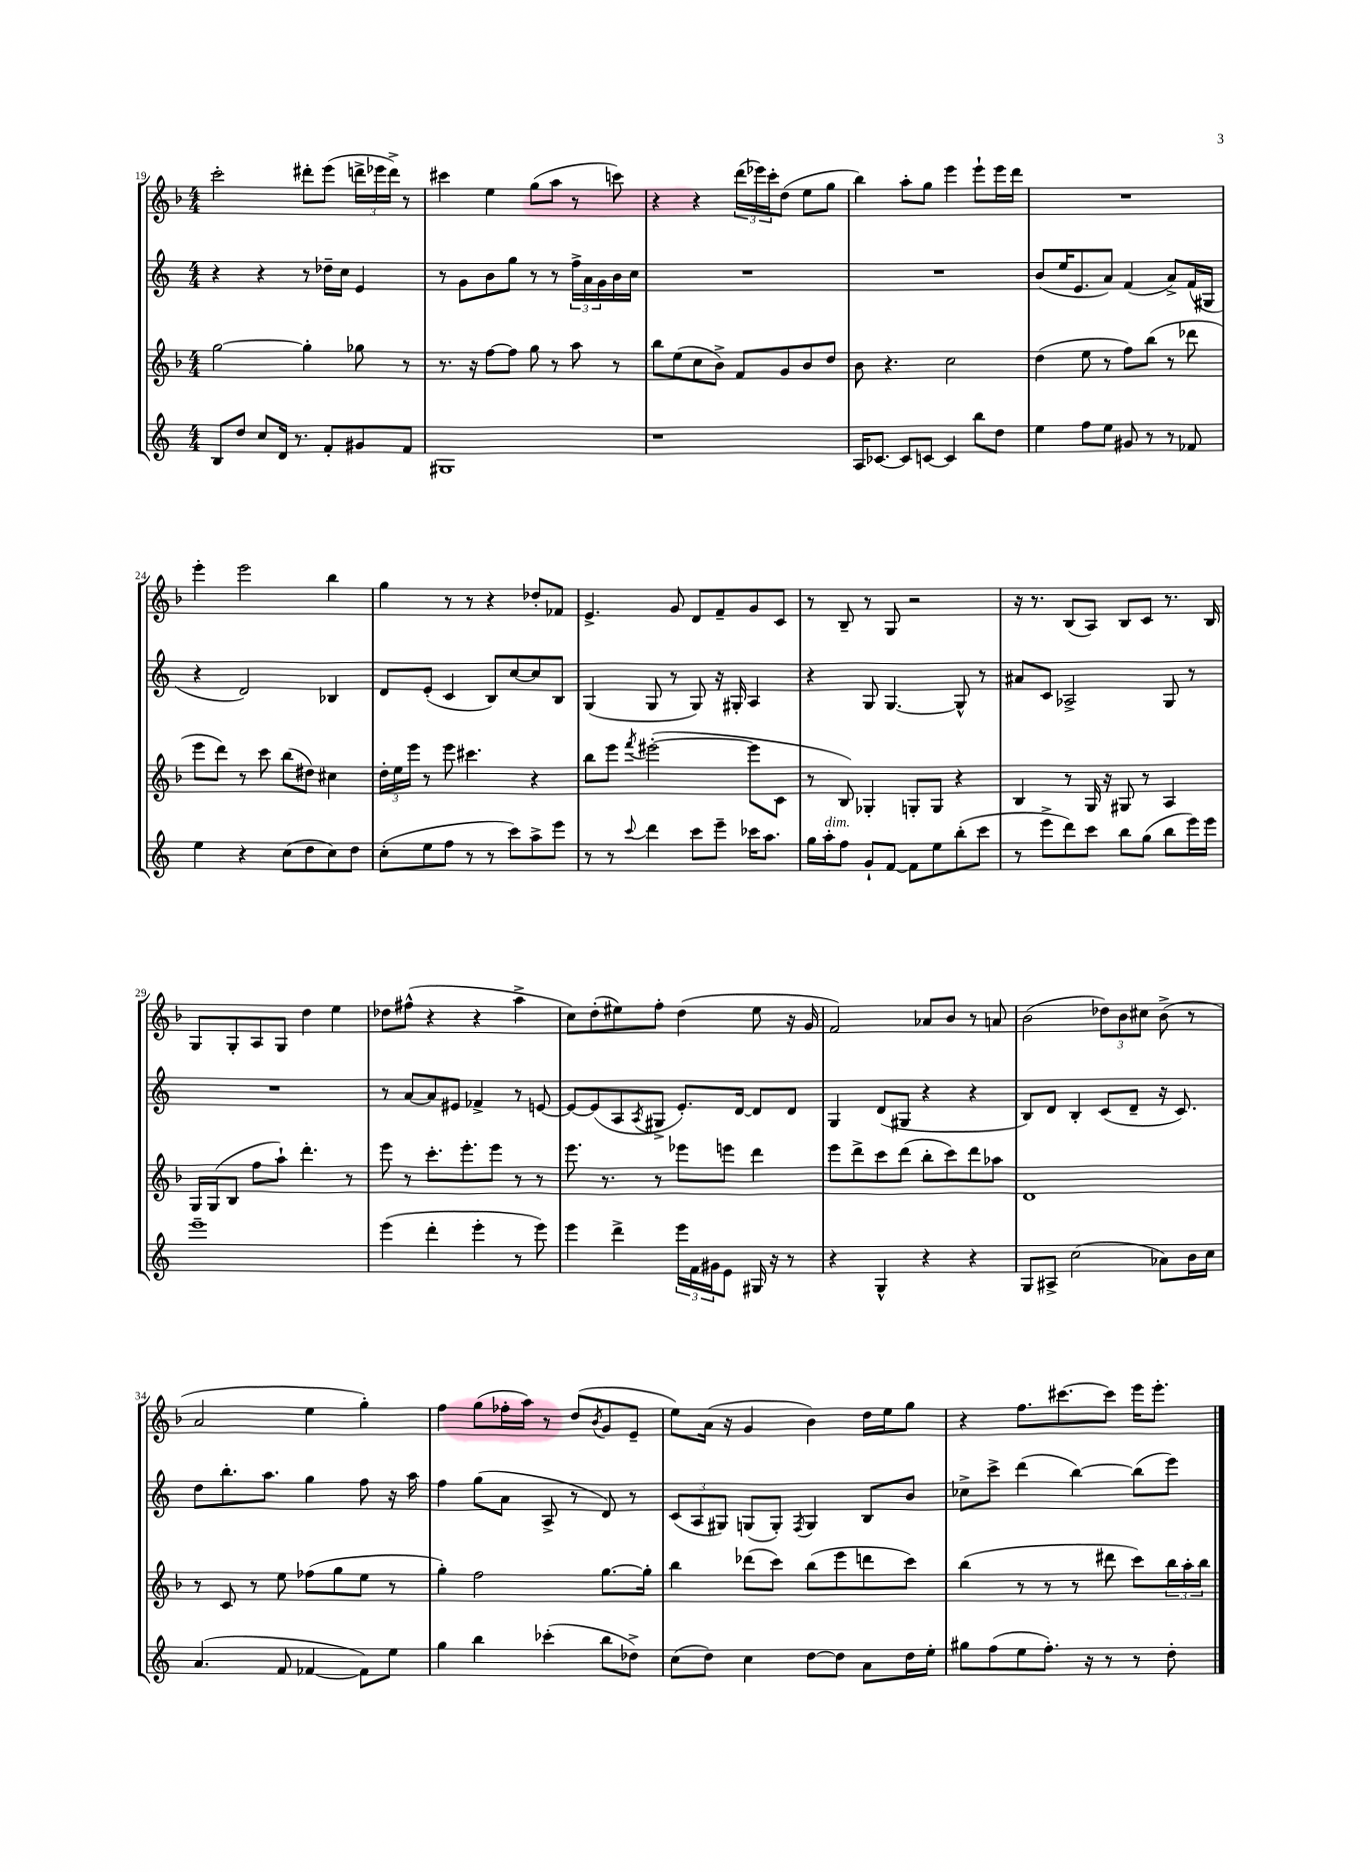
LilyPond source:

<<
\new StaffGroup <<
\new Staff = "s0" {
    \clef treble \key f \major \numericTimeSignature \time 4/4
    c'''2-. dis'''8-. e'''8( \tuplet 3/2 { d'''16-> ees'''16 d'''16->) } r8 |
    cis'''4 e''4 g''8( a''8 r8 c'''8) |
    r4 r4 \tuplet 3/2 { d'''16( ees'''16) c'''16-. } d''8( e''8 g''8 |
    bes''4) a''8-. g''8 e'''4 e'''8-! e'''16 d'''16 |
    R1 |
    e'''4-. e'''2 bes''4 |
    g''4 r8 r8 r4 des''8-. fes'8 |
    e'4.-> g'8 d'8 f'8-- g'8 c'8 |
    r8 bes8-- r8 g8 r2 |
    r16 r8. bes8( a8) bes8 c'8 r8. bes16 |
    g8 g8-. a8 g8 d''4 e''4 |
    des''8 fis''8-^( r4 r4 a''4-> |
    c''8) d''8-.( eis''8) f''8-. d''4( eis''8 r16 g'16 |
    f'2) aes'8 bes'8 r8 a'8 |
    bes'2( \tuplet 3/2 { des''8) bes'8 cis''8 } bes'8->( r8 |
    a'2 e''4 g''4-.) |
    f''4 g''8( fes''16-. a''16) r8 d''8( \acciaccatura { bes'8 } g'8 e'8-- |
    e''8) a'16( r16 g'4 bes'4) d''16 e''16 g''8 |
    r4 f''8. cis'''8.~ cis'''8 e'''16 e'''8.-. \bar "|." |
}
\new Staff = "s1" {
    \clef treble \key c \major \numericTimeSignature \time 4/4
    r4 r4 r8 des''16-- c''16 e'4 |
    r8 g'8 b'8 g''8 r8 r8 \tuplet 3/2 { f''16-> a'16 g'16 } b'16 c''16 |
    R1 |
    R1 |
    b'8( e''16 e'8. a'8) f'4( a'8->) f'16( gis16 |
    r4 d'2) bes4 |
    d'8 e'8-.( c'4 b8) c''8~ c''8 b8 |
    g4( g8 r8 g8) r16 gis16-. a4 |
    r4 g8 g4.~ g8-^ r8 |
    ais'8 c'8 aes2-> g8 r8 |
    R1 |
    r8 a'8~ a'8 eis'8 fes'4-> r8 e'8~ |
    e'8~ e'8( a8 \acciaccatura { a8 } gis8-> e'8.-.) d'16~ d'8 d'8 |
    g4 d'8( gis8 r4 r4 |
    b8) d'8 b4-. c'8( d'8-- r16 c'8.) |
    d''8 b''8.-. a''8. g''4 f''8 r16 a''16 |
    f''4 g''8( a'8 a8-> r8 d'8) r8 |
    \tuplet 3/2 { c'8( a8 gis8) } g8( g8-.) \acciaccatura { f8 } g4 b8 b'8 |
    ces''8-> c'''8-> d'''4( b''4~) b''8( e'''8) \bar "|." |
}
\new Staff = "s2" {
    \clef treble \key f \major \numericTimeSignature \time 4/4
    g''2~ g''4-. ges''8 r8 |
    r8. r16 f''8~ f''8 g''8 r8 a''8 r8 |
    bes''8 e''8( c''8 bes'8->) f'8 g'8 bes'8 d''8 |
    bes'8 r4. c''2 |
    d''4( e''8 r8 f''8) bes''8( r8 des'''8 |
    e'''8 d'''8) r8 c'''8 bes''8( dis''8) cis''4 |
    \tuplet 3/2 { d''16-. e''16 e'''16 } r8 e'''8 cis'''4. r4 |
    bes''8 e'''8 \acciaccatura { f'''8 } eis'''2~-.( eis'''8 c'8 |
    r8 bes8) ges4-. g8-. g8 r4 |
    bes4 r8 g16 r16 gis8 r8 a4 |
    g16 g16( bes8 f''8 a''8-!) d'''4.-. r8 |
    e'''8 r8 c'''8.-. e'''8.-. e'''8 r8 r8 |
    e'''8. r8. r8 ees'''8 e'''8 d'''4 |
    e'''8 d'''8-> c'''8 d'''8( bes''8-. c'''8) d'''8 aes''8 |
    d'1 |
    r8 c'8 r8 e''8 fes''8( g''8 e''8 r8 |
    g''4-.) f''2 g''8.~ g''16-. |
    bes''4 des'''8( c'''8) bes''8( e'''8 d'''8 c'''8) |
    bes''4( r8 r8 r8 dis'''8 c'''8) \tuplet 3/2 { bes''16 a''16-. bes''16 } \bar "|." |
}
\new Staff = "s3" {
    \clef treble \key c \major \numericTimeSignature \time 4/4
    b8 d''8 c''8 d'16 r8. f'8-. gis'8 f'8 |
    gis1 |
    r1 |
    a16 ces'8.~ ces'8 c'8~ c'4 b''8 d''8 |
    e''4 f''8 e''8 gis'8 r8 r8 fes'8 |
    e''4 r4 c''8( d''8 c''8) d''8 |
    c''8-.( e''8 f''8 r8 r8 c'''8) a''8-> e'''8 |
    r8 r8 \appoggiatura { c'''8 } d'''4 c'''8 e'''8-- ces'''16 a''8. |
    g''16 a''16-.^\markup { \italic "dim." } f''8 g'8-! f'8~ f'8 e''8 b''8-.( c'''8 |
    r8 e'''8-> d'''8) c'''8 b''8 g''8( b''8 e'''16) e'''16 |
    e'''1-- |
    e'''4( d'''4-. e'''4-. r8 e'''8) |
    e'''4 d'''4-> \tuplet 3/2 { e'''16 f'16 gis'16 } e'8 gis16 r16 r8 |
    r4 g4-^ r4 r4 |
    g8 ais8-> c''2( aes'8) b'16 c''16 |
    a'4.( f'8 fes'4~ fes'8) e''8 |
    g''4 b''4 ces'''4-.( b''8 des''8->) |
    c''8( d''8) c''4 d''8~ d''8 a'8 d''16 e''16-. |
    gis''8 f''8( e''8 f''8.-.) r16 r8 r8 d''8-. \bar "|." |
}
>>
>>
\layout { \context { \Score currentBarNumber = #19 } }
